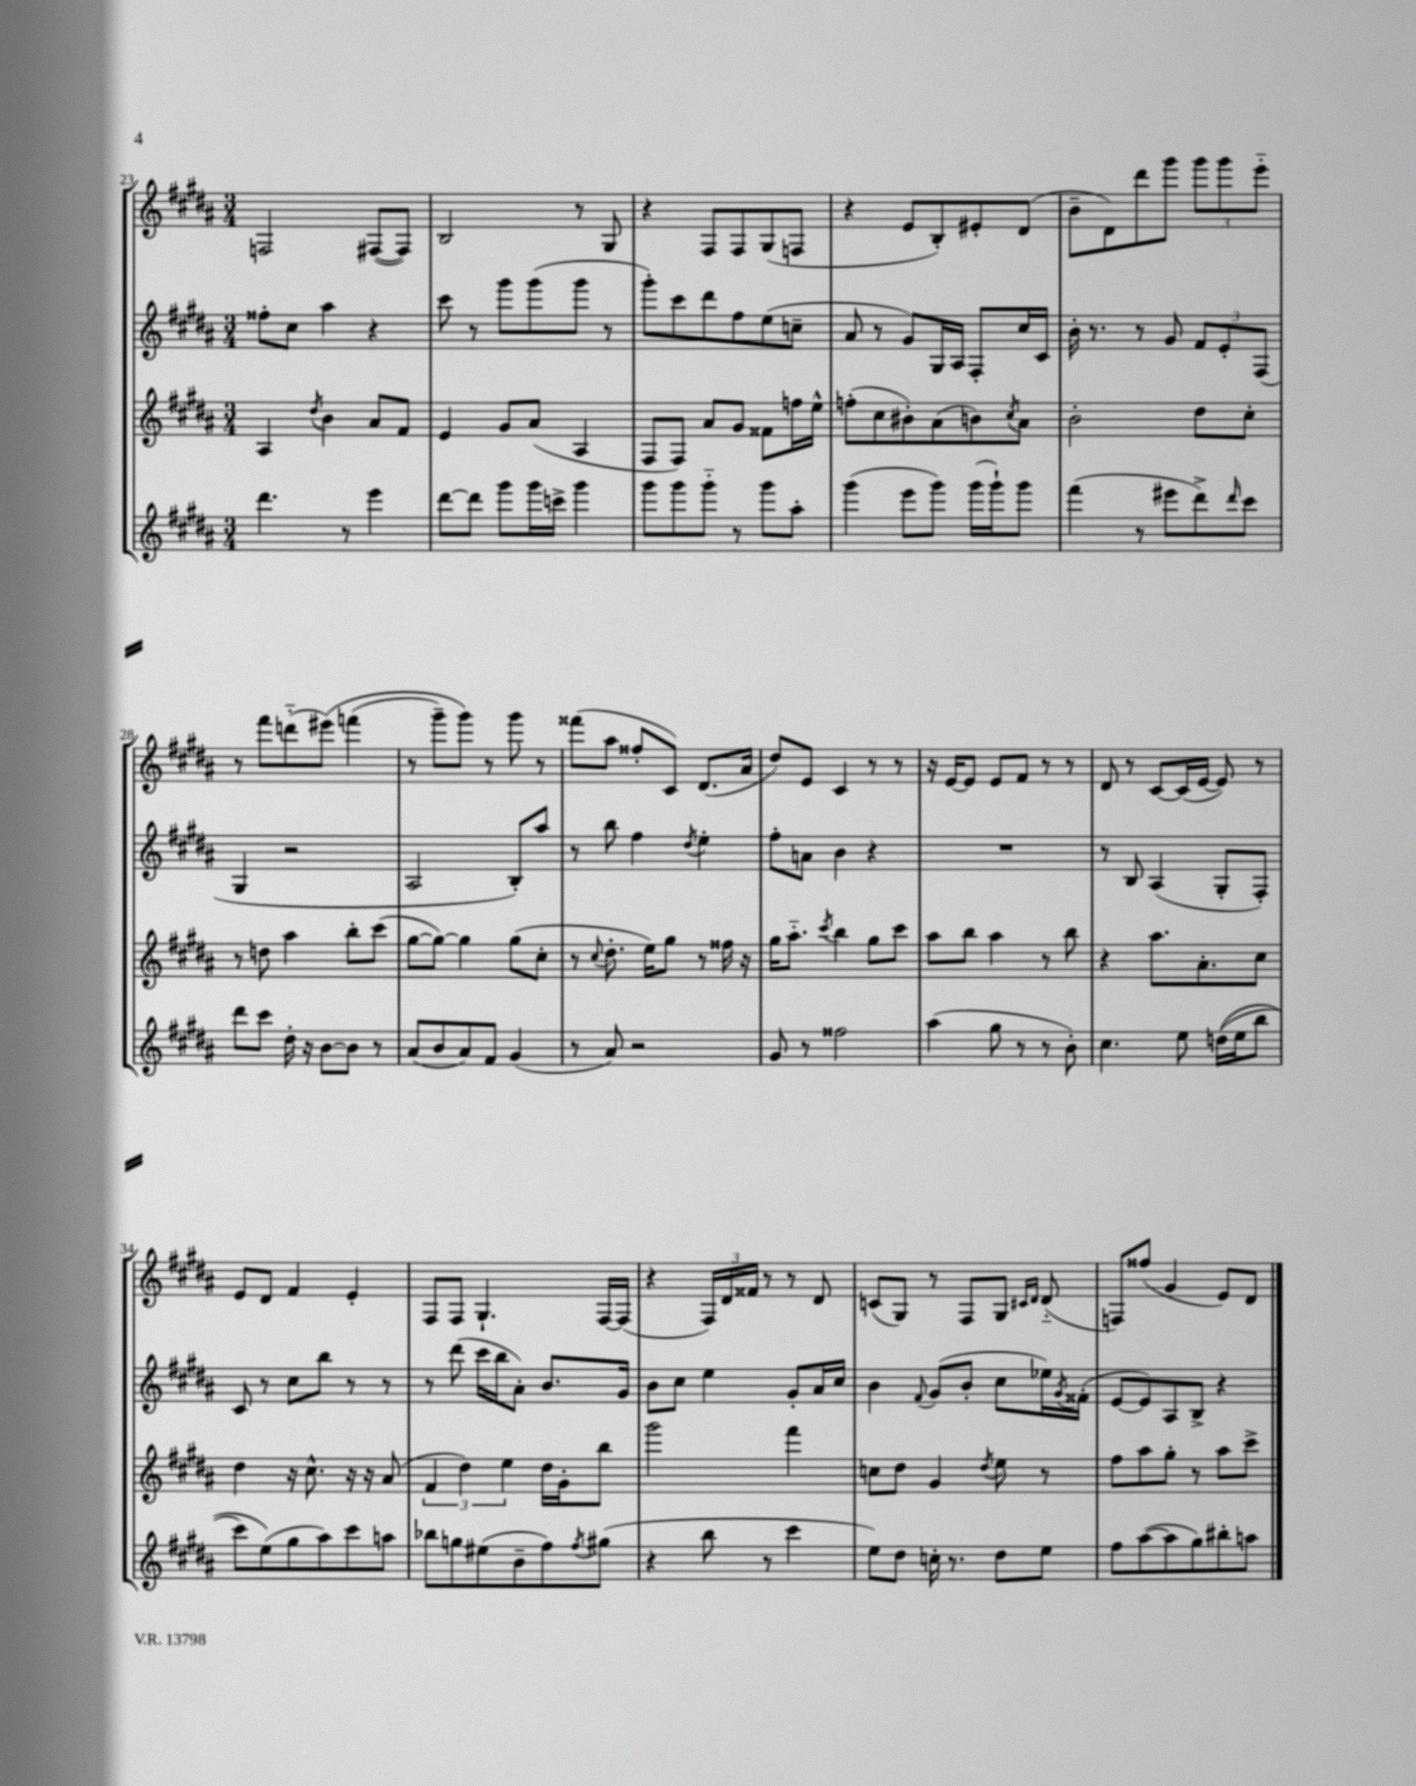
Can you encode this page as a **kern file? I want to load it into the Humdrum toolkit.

**kern	**kern	**kern	**kern
*staff4	*staff3	*staff2	*staff1
*clefG2	*clefG2	*clefG2	*clefG2
*k[f#c#g#d#a#]	*k[f#c#g#d#a#]	*k[f#c#g#d#a#]	*k[f#c#g#d#a#]
*M3/4	*M3/4	*M3/4	*M3/4
4.ddd#	4A#	8ff##'	2F
.	.	8cc#	.
.	8qdd#	.	.
.	4b	4aa#	.
8r	.	.	.
4eee	8a#	4r	([8F#
.	8f#	.	8F#])
=	=	=	=
[8ddd#	4e	8ccc#	2B
8ddd#]	.	8r	.
8ggg#	8g#	8ggg#	.
16ggg#	(8a#	(8ggg#	.
16ccc^	.	.	.
4ggg#	4A#	8ggg#	8r
.	.	8r	8G#
=	=	=	=
8ggg#	8F#	8ggg#')	4r
8ggg#	8F#)	8ccc#	.
8ggg#'~	8a#	8ddd#	8F#
8r	8g#	8ff#	8F#
8ggg#	8f##	(8ee	(8G#
8aa#'	16ff	8cc~	8F
.	16ee^^	.	.
=	=	=	=
(4ggg#	(8ff'	8a#	4r
.	8cc#	8r	.
8eee	8b#')	8g#)	8e
8ggg#)	(8a#	16G#	8B')
.	.	16A#	.
(16ggg#	8b)	8F#'	8e#'
16ggg#`)	.	.	.
.	8qcc#	.	.
8ggg#	8a#	16cc#	(8d#
.	.	16c#	.
=	=	=	=
(4fff#	2b'	16b'	8b~
.	.	8.r	.
.	.	.	8d#)
8r	.	8r	8ddd#
8eee#	.	8g#	8ggg#
8ddd#^)	8dd#	12f#	12ggg#
.	.	12e'	12ggg#
16qqddd#	.	.	.
8ccc#	8cc#'	.	.
.	.	(12F#	12eee'~
=	=	=	=
8ddd#	8r	4G#	8r
8ccc#	8dd	.	8fff#
16dd#'	4aa#	2r	(8ddd'~
16r	.	.	.
[8b	.	.	&(8eee#)
8b]	8bb'	.	(4fff
8r	(8ccc#	.	.
=	=	=	=
(8a#	[8gg#	2A#	8r
8b	8gg#_)	.	8ggg#~)
8a#)	4gg#]	.	8ggg#&)
8f#	.	.	8r
(4g#	(8gg#	8B')	8ggg#
.	8cc#'	8aa#	8r
=	=	=	=
8r	8r	8r	(8fff##
.	8qqcc#	.	.
8a#)	8.dd#'	8bb	8aa#
2r	.	4ff#	8ff##'
.	16ee)	.	.
.	8gg#	.	8c#)
.	.	8qdd#	.
.	8r	4ee'	(8.d#
.	16ff##	.	.
.	16r	.	16a#
=	=	=	=
8g#	16gg#	8ff#'	8dd#)
.	8.aa#'~	.	.
8r	.	8a	8e
.	8qccc#	.	.
2ff##	4bb	4b	4c#
.	8gg#	4r	8r
.	8ccc#	.	8r
=	=	=	=
(4aa#	8aa#	2.r	16r
.	.	.	[16e
.	8bb	.	8e]
8gg#	4aa#	.	8e
8r	.	.	8f#
8r	8r	.	8r
8b')	8bb	.	8r
=	=	=	=
4.cc#	4r	8r	8d#
.	.	8B	8r
.	8.aa#	(4A#	[8c#
8ee	.	.	(16c#]
.	8.a#'	.	[16e
&((16dd	.	8G#'	8e])
16ee	.	.	.
8bb	8cc#	8F#')	8r
=	=	=	=
8ccc#)	4dd#	8c#	8e
(8ee&)	.	8r	8d#
8gg#	16r	8cc#	4f#
.	8.cc#^^	.	.
8aa#)	.	8bb	.
8ccc#	16r	8r	4e'
.	16r	.	.
8aa	(8a#	8r	.
=	=	=	=
8bb-	6f#	8r	8F#
8gg	.	(8ddd#	8F#
.	6dd#)	.	.
(8ee#	.	16ccc#	4.G#`
.	.	16bb	.
.	6ee	.	.
8b~	.	8a#')	.
8ff#)	16dd#	8.b	.
.	16g#'	.	.
8qff#	.	.	.
(8gg#	8bb	.	[16F#
.	.	16g#	(16F#]
=	=	=	=
4r	2ggg#	8b	4r
.	.	8cc#	.
8bb	.	4ee	24F#)
.	.	.	24d#
.	.	.	24f##
8r	.	.	8r
4ccc#	4fff#	8g#'	8r
.	.	16a#	8d#
.	.	16cc#	.
=	=	=	=
8ee)	8cc	4b	(8c
8dd#	8dd#	.	8G#)
.	.	8qqf#	.
16cc'	4g#	(8g#	8r
8.r	.	.	.
.	.	8b'	8F#
.	8qdd#	.	.
8dd#	8ee	8cc#	8G#
.	.	.	16qqc#
.	.	.	16qqd#
8ee	8r	16ee-)	(8d#'~
.	.	8qg#	.
.	.	(16f##'	.
=	=	=	=
8ff#	8ff#	[8e	8F)
([8aa#	8aa#	8e])	(8ff##
8aa#]	8gg#'	8A#	4g#
8gg#)	8r	8B^	.
8bb#'	8aa#	4r	8e)
8aa	8ccc#^	.	8d#
==	==	==	==
*-	*-	*-	*-
